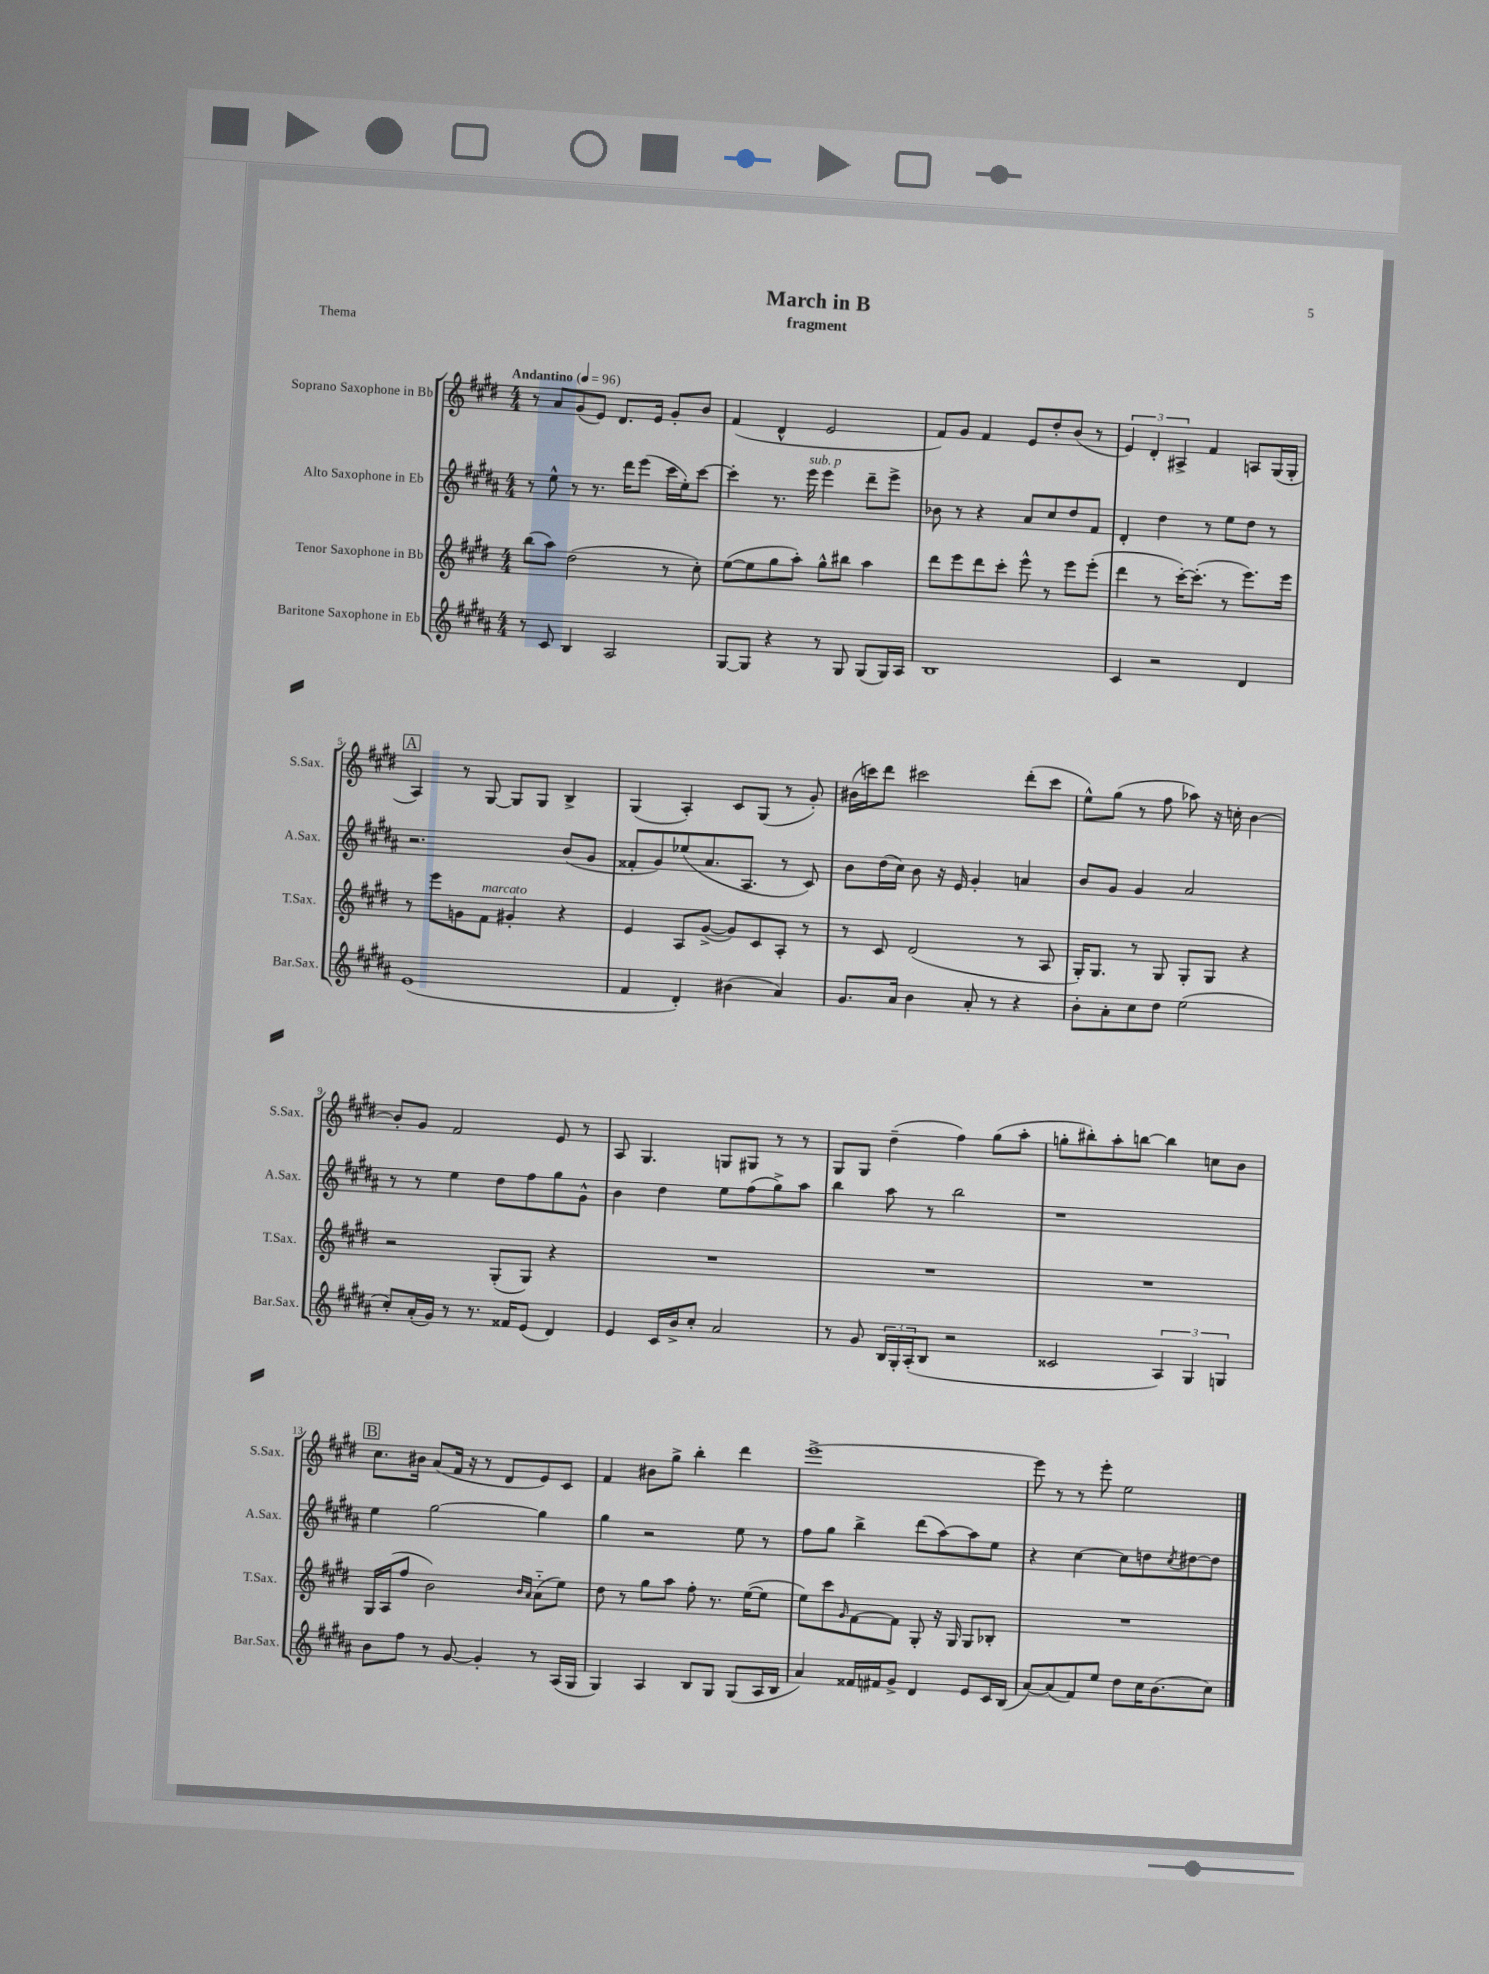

**kern	**kern	**kern	**kern
*part4	*part3	*part2	*part1
*staff4	*staff3	*staff2	*staff1
*I"Baritone Saxophone in Eb	*I"Tenor Saxophone in Bb	*I"Alto Saxophone in Eb	*I"Soprano Saxophone in Bb
*I'Bar.Sax.	*I'T.Sax.	*I'A.Sax.	*I'S.Sax.
*clefG2	*clefG2	*clefG2	*clefG2
*k[f#c#g#d#a#]	*k[f#c#g#d#]	*k[f#c#g#d#a#]	*k[f#c#g#d#]
*M4/4	*M4/4	*M4/4	*M4/4
*MM96	*MM96	*MM96	*MM96
=1	=1	=1	=1
!	!	!	!LO:TX:a:B:t=Andantino
8r	(8bb\L	8r	8r
8c#/	8aa\J)	8ee^^\	8a/L
4B/	(2dd#\	8r	(8g#/
.	.	8.r	8e/J)
2A#/	.	.	8.d#/L
.	.	16ddd#\KL	.
.	.	(8eee\J	.
.	.	.	16e/Jk
.	8r	16ccc#\LL	8g#'/L
.	.	16ee'\J)	.
.	8cc#'\)	[8ccc#\J	8b/J
=2	=2	=2	=2
[8G#/L	([8ee\L	4ccc#'\]	(4f#/
8G#/J]	8ee\]	.	.
4r	8gg#\	8.r	4d#^^/
.	8aa'\J)	.	.
!	!	!LO:TX:a:i:t=sub. p	!
.	.	16eee\	.
8r	8gg#^^\L	4eee\	2e/
8G#/	8bb#X\J	.	.
(8G#/L	4aa\	8ddd#~\L	.
16G#/L)	.	8eee^\J	.
16A#/JJ	.	.	.
=3	=3	=3	=3
1B	8ddd#\L	8b-X\	8f#/L)
.	8eee\	8r	8g#/J
.	8ddd#\	4r	4f#/
.	8ccc#'\J	.	.
.	8eee^^\	8a#/L	8e/L
.	8r	8cc#/	8dd#'/
.	8eee\L	8dd#/	(8b/J
.	(8eee'\J	8f#/J	8r
=4	=4	=4	=4
4c#/	4ddd#\	4d#'/	6e/)
.	.	.	6d#'/
2r	8r	4dd#\	.
.	.	.	6A#X^/
.	[16ccc#'\KL)	.	.
.	(8.ccc#'\J]	.	.
.	.	8r	4f#/
.	8r	8ee\L	.
4d#/	8.eee\L)	8dd#\J	8An/L
.	.	8r	(16G#/L
.	16eee\Jk	.	16G#'/JJ
!!LO:LB:g=z
!!LO:REH:place=s1:t=A
=5	=5	=5	=5
(1e	8r	2.r	4A/)
.	8eee\L	.	.
.	8gn\	.	8r
!	!LO:TX:a:i:t=marcato	!	!
.	8f#\J	.	[8G#/
.	4g#X'/	.	8G#/L]
.	.	.	8G#/J
.	4r	(8b/L	4B^/
.	.	8g#/J	.
=6	=6	=6	=6
4f#/	4e/	8f##X'/L	(4G#/
.	.	8g#/)	.
4d#'/)	8A/L	(8ee-X/	4A'/)
.	([8g#^/J	8.a#/	.
(4b#X\	8g#/L])	.	8c#/L
.	.	8.A#/J	.
.	8c#/	.	(8G#/J
4a#/)	8A'/J	8r	8r
.	8r	8c#/)	8g#'/)
=7	=7	=7	=7
8.g#/L	8r	8b\L	(16b#X\LL
.	.	.	16cccn\J)
.	8c#/	(16dd#\L	8ddd#\J
16a#/Jk	.	16cc#\JJ)	.
4b\	(2d#/	8b\	2ccc#X\
.	.	16r	.
.	.	16e/	.
8a#'/	.	4g#'/	.
8r	.	.	.
4r	8r	4an/	(8ddd#'\L
.	8A/	.	8ccc#\J
=8	=8	=8	=8
8b'\L	16G#'/KL)	8b/L	8ee^^\L)
.	8.G#/J	.	.
8a#'\	.	8g#/J	(8gg#\J
8cc#\	8r	4g#/	8r
8dd#\J	8G#/	.	8ff#\
(2ee\	8G#'/L	2a#/	8aa-X\)
.	8G#/J	.	16r
.	.	.	16ccn'\
.	4r	.	[4b\
!!LO:LB:g=z
=9	=9	=9	=9
8cc#'/L)	2r	8r	8b'/L]
(16a#'/L	.	8r	8g#/J
16g#/JJ)	.	.	.
8r	.	4ee\	2f#/
8.r	.	.	.
.	(8G#'/L	8dd#\L	.
16f##X/KL	.	.	.
(8e/J	8G#/J)	8ff#\	.
4d#/)	4r	8gg#\	8e/
.	.	8g#^^\J	8r
=10	=10	=10	=10
4e/	1r	4b\	8A/
.	.	.	4.G#/
16c#/LL	.	4dd#\	.
16b^/J	.	.	.
8cc#'/J	.	.	.
2a#/	.	8ee\L	8Gn/L
.	.	(8ff#\	8G#X/J
.	.	8gg#^\)	8r
.	.	8aa#\J	8r
=11	=11	=11	=11
8r	1r	4bb\	8G#/L
8g#/	.	.	8G#/J
24B/LL	.	8aa#\	(4dd#~\
24G#'/	.	.	.
(24A#'/J	.	.	.
8B/J	.	8r	.
2r	.	2bb\	4ff#\)
.	.	.	(8gg#\L
.	.	.	8aa'\J
=12	=12	=12	=12
2c##X/	1r	1r	8ggn'\L
.	.	.	8bb#X'\)
.	.	.	8aa'\
.	.	.	[8bbn\J
6A#/)	.	.	4bb\]
6G#/	.	.	.
.	.	.	8ccn\L
6Gn/	.	.	.
.	.	.	8b\J
!!LO:LB:g=z
!!LO:REH:place=s1:t=B
=13	=13	=13	=13
8b\L	16G#/LL	4ee\	8.cc#\L
.	(16A/J	.	.
8ff#\J	8ff#/J	.	.
.	.	.	16b#X\Jk
8r	2b\)	[2gg#\	(8a/L
[8g#/	.	.	16f#/Jk
.	.	.	16r
4g#'/]	.	.	8r
.	.	.	8d#/L
.	16qqb/LL	.	.
.	16qqa/JJ	.	.
8r	(8a\L	4gg#\]	8e/)
(16A#/LL	8ee\J)	.	8c#/J
16G#/JJ	.	.	.
=14	=14	=14	=14
4G#/)	8dd#\	4gg#\	4f#/
.	8r	.	.
4A#/	8gg#\L	2r	8b#X\L
.	8aa\J	.	8gg#^\J
8B/L	8ff#'\	.	4bb'\
8G#/J	8.r	.	.
(8G#/L	.	8ee\	4ddd#\
.	([16ee\KL	.	.
16A#/L	8ee\J]	8r	.
16B/JJ	.	.	.
=15	=15	=15	=15
4a#/)	8ee\L)	8ff#\L	[1eee^
.	8ccc#\	8gg#\J	.
.	16qqg#/	.	.
16f##X/LL	[8f#\	4bb^\	.
16f#X/J	.	.	.
8g#^/J	8f#\J]	.	.
4d#/	8G#'/	(8ddd#\L	.
.	16r	[8aa#\)	.
.	16G#/	.	.
8e/L	8G#/L	8aa#\]	.
16c#/L	8B-X'/J	8ee\J	.
(16B/JJ	.	.	.
=16	=16	=16	=16
[8a#/L)	1r	4r	8eee\]
(8a#/]	.	.	8r
8f#/)	.	[4cc#\	8r
8ee/J	.	.	8eee'\
8dd#\L	.	8cc#\L]	2ee\
16cc#\K	.	8ddn\	.
(8.b\	.	.	.
.	.	8qcc#/	.
.	.	[8dd#X\	.
8cc#\J)	.	8dd#\J]	.
==	==	==	==
*-	*-	*-	*-
